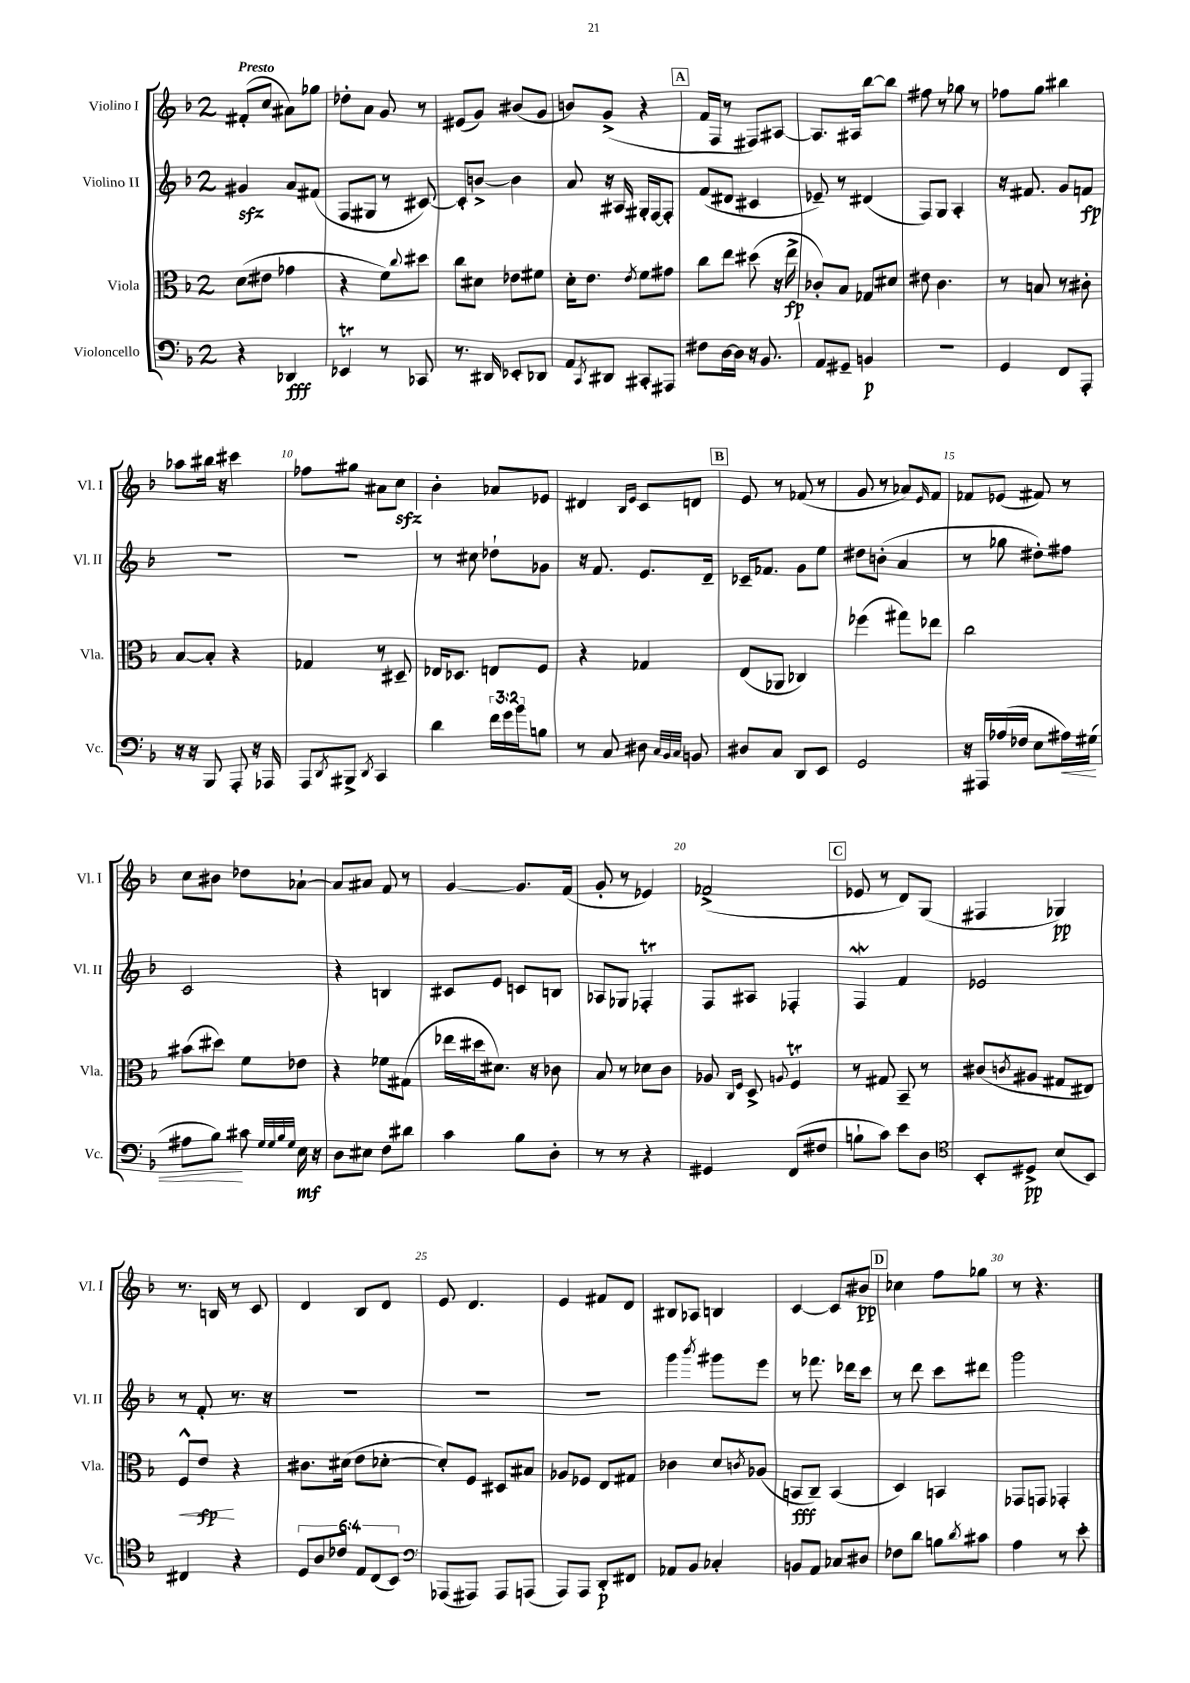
<<
\new StaffGroup <<
\new Staff = "s0" \with { instrumentName = "Violino I" shortInstrumentName = "Vl. I" } {
    \clef treble \key f \major \once \override Staff.TimeSignature.style = #'single-digit \time 2/4 \tempo "Presto"
    fis'8-.( c''8 ais'8) ges''8 |
    des''8-. a'8 g'8 r8 |
    eis'8( g'8) bis'8( g'8 |
    b'8) g'8->( r4 |
    \mark \markup { \box "A" } f'16 f16 r8 fis8) ais8~ |
    ais8. ais16 bes''8~ bes''8 |
    fis''8 r8 ges''8 r8 |
    fes''8 g''8 bis''4 |
    aes''8 bis''16 r16 cis'''4 |
    fes''8 gis''8 ais'8 c''8\sfz |
    bes'4-. aes'8 ees'8 |
    dis'4 \grace { bes16 e'16 } c'8 d'8 |
    \mark \markup { \box "B" } e'8 r8 fes'8( r8 |
    g'8 r8 aes'8) \grace { e'16 } f'8 |
    fes'8 ees'8( fis'8) r8 |
    c''8 bis'8 des''8 aes'8~-! |
    aes'8 ais'8 f'8 r8 |
    g'4~ g'8. f'16( |
    g'8-. r8 ees'4) |
    fes'2->( |
    \mark \markup { \box "C" } ees'8 r8 d'8) g8( |
    fis4 ges4\pp) |
    r8. b16 r8 c'8 |
    d'4 bes8 d'8 |
    e'8 d'4. |
    e'4 fis'8 d'8 |
    bis8 aes8 b4 |
    c'4~ c'8 bis'8\pp |
    \mark \markup { \box "D" } ces''4 f''8 ges''8 |
    r8 r4. \bar "|." |
}
\new Staff = "s1" \with { instrumentName = "Violino II" shortInstrumentName = "Vl. II" } {
    \clef treble \key f \major \once \override Staff.TimeSignature.style = #'single-digit \time 2/4
    gis'4\sfz a'8 fis'8( |
    f8 gis8 r8 cis'8~) |
    cis'8-. b'8~-> b'4 |
    a'8 r16 ais16 gis16-. f16~ f8-. |
    \mark \markup { \box "A" } f'8( dis'8 cis'4 |
    ees'8--) r8 dis'4( |
    f8) g8 a4-. |
    r16 fis'8. g'8 f'8\fp |
    R2 |
    R2 |
    r8 cis''8 des''8-! ges'8 |
    r16 f'8. e'8. d'16-- |
    \mark \markup { \box "B" } ces'16-- fes'8. g'8 e''8 |
    dis''8 b'8-.( a'4 |
    r8 ges''8 dis''8-.) fis''8 |
    c'2 |
    r4 b4 |
    cis'8 e'8 c'8 b8 |
    aes8 ges8 fes4-.\trill |
    f8 ais8 fes4-. |
    \mark \markup { \box "C" } f4\mordent f'4 |
    ees'2 |
    r8 f'8-. r8. r16 |
    R2 |
    R2 |
    R2 |
    g'''4 \acciaccatura { bes'''8 } gis'''8 e'''8 |
    r8 fes'''8. des'''16 c'''8 |
    \mark \markup { \box "D" } r8 d'''8 c'''8 dis'''8 |
    g'''2 \bar "|." |
}
\new Staff = "s2" \with { instrumentName = "Viola" shortInstrumentName = "Vla." } {
    \clef alto \key f \major \once \override Staff.TimeSignature.style = #'single-digit \time 2/4
    d'8( eis'8 ges'4 |
    r4 f'8) \appoggiatura { c''8 } dis''8 |
    c''8 dis'8 ees'8 fis'8 |
    d'16-. e'8. \acciaccatura { e'8 } f'8 gis'8 |
    \mark \markup { \box "A" } c''8 e''8 dis''8( r16 e''16->\fp |
    ces'8-.) bes8 ges8 dis'8 |
    eis'8 c'4. |
    r8 b8 r8 cis'8-. |
    bes8~ bes8-. r4 |
    ges4 r8 dis8-- |
    ees16 des8. e8 f8 |
    r4 ges4 |
    \mark \markup { \box "B" } e8( aes,8 ces4) |
    fes''4( gis''8) ees''8 |
    c''2 |
    bis'8( dis''8) f'8 ees'8 |
    r4 fes'8 gis8( |
    ees''16 dis''16 dis'8.) r16 ces'8 |
    bes8 r8 des'8 c'8 |
    aes8 \grace { c16 f16 } d8-> \appoggiatura { a8 } f4\trill |
    \mark \markup { \box "C" } r8 gis8 bes,8-- r8 |
    cis'8( \acciaccatura { c'8 } ais8 gis8 eis8) |
    f8-^\< e'8\fp\! r4 |
    cis'8. dis'16( e'8 des'8~-. |
    des'8-.) f8 dis8 bis8 |
    aes8 fes8 e8 gis8 |
    ces'4 d'8 \acciaccatura { c'8 } aes8( |
    b,8\fff c8--) b,4( |
    \mark \markup { \box "D" } d4) b,4 |
    ges,8 g,8 ges,4-. \bar "|." |
}
\new Staff = "s3" \with { instrumentName = "Violoncello" shortInstrumentName = "Vc." } {
    \clef bass \key f \major \once \override Staff.TimeSignature.style = #'single-digit \time 2/4 \override Staff.TupletNumber.text = #tuplet-number::calc-fraction-text
    r4 des,4\fff |
    ees,4\trill r8 ces,8 |
    r8. dis,16 ees,8-. des,8 |
    a,8 \acciaccatura { c,8 } dis,8 cis,8-. ais,,8 |
    \mark \markup { \box "A" } fis8 d16~ d16 r16 bes,8. |
    a,8 gis,8-- b,4\p |
    R2 |
    g,4 f,8 a,,8-. |
    r16 r16 bes,,8 a,,8-. r16 aes,,16 |
    a,,8 \acciaccatura { d,8 } bis,,8-> \acciaccatura { d,8 } c,4 |
    d'4 \tuplet 3/2 { f'16 g'16 bes'16 } b8 |
    r8 c8 dis8 \grace { c32 bes,32 c32 } b,8 |
    \mark \markup { \box "B" } dis8 c8 d,8 e,8 |
    g,2 |
    r16 ais,,16 aes16( fes16 e8 ais16\<) gis16( |
    ais8 bes8\!) cis'8 \grace { g32 g32 bes32 g32 } e16\mf r16 |
    d8 eis8 f8 dis'8 |
    c'4 bes8 d8-. |
    r8 r8 r4 |
    gis,4 f,8( fis8 |
    \mark \markup { \box "C" } b8-! c'8) e'8 d8 |
    \clef tenor bes,8-. dis8->\pp bes8( bes,8) |
    cis4 r4 |
    \tuplet 6/4 { d8 a8 ces'8 e8 c8( bes,8) } |
    \clef bass aes,,8( ais,,8) ais,,8 a,,8( |
    a,,8) a,,8 d,8-.\p fis,8 |
    aes,8 bes,8 ces4-. |
    b,8 a,8 ces8 dis8 |
    \mark \markup { \box "D" } fes8 d'8 b8 \acciaccatura { d'8 } cis'8 |
    a4 r8 e'8-. \bar "|." |
}
>>
>>
\layout { \context { \Score \override BarNumber.break-visibility = ##(#f #t #t) barNumberVisibility = #(every-nth-bar-number-visible 5) } }
